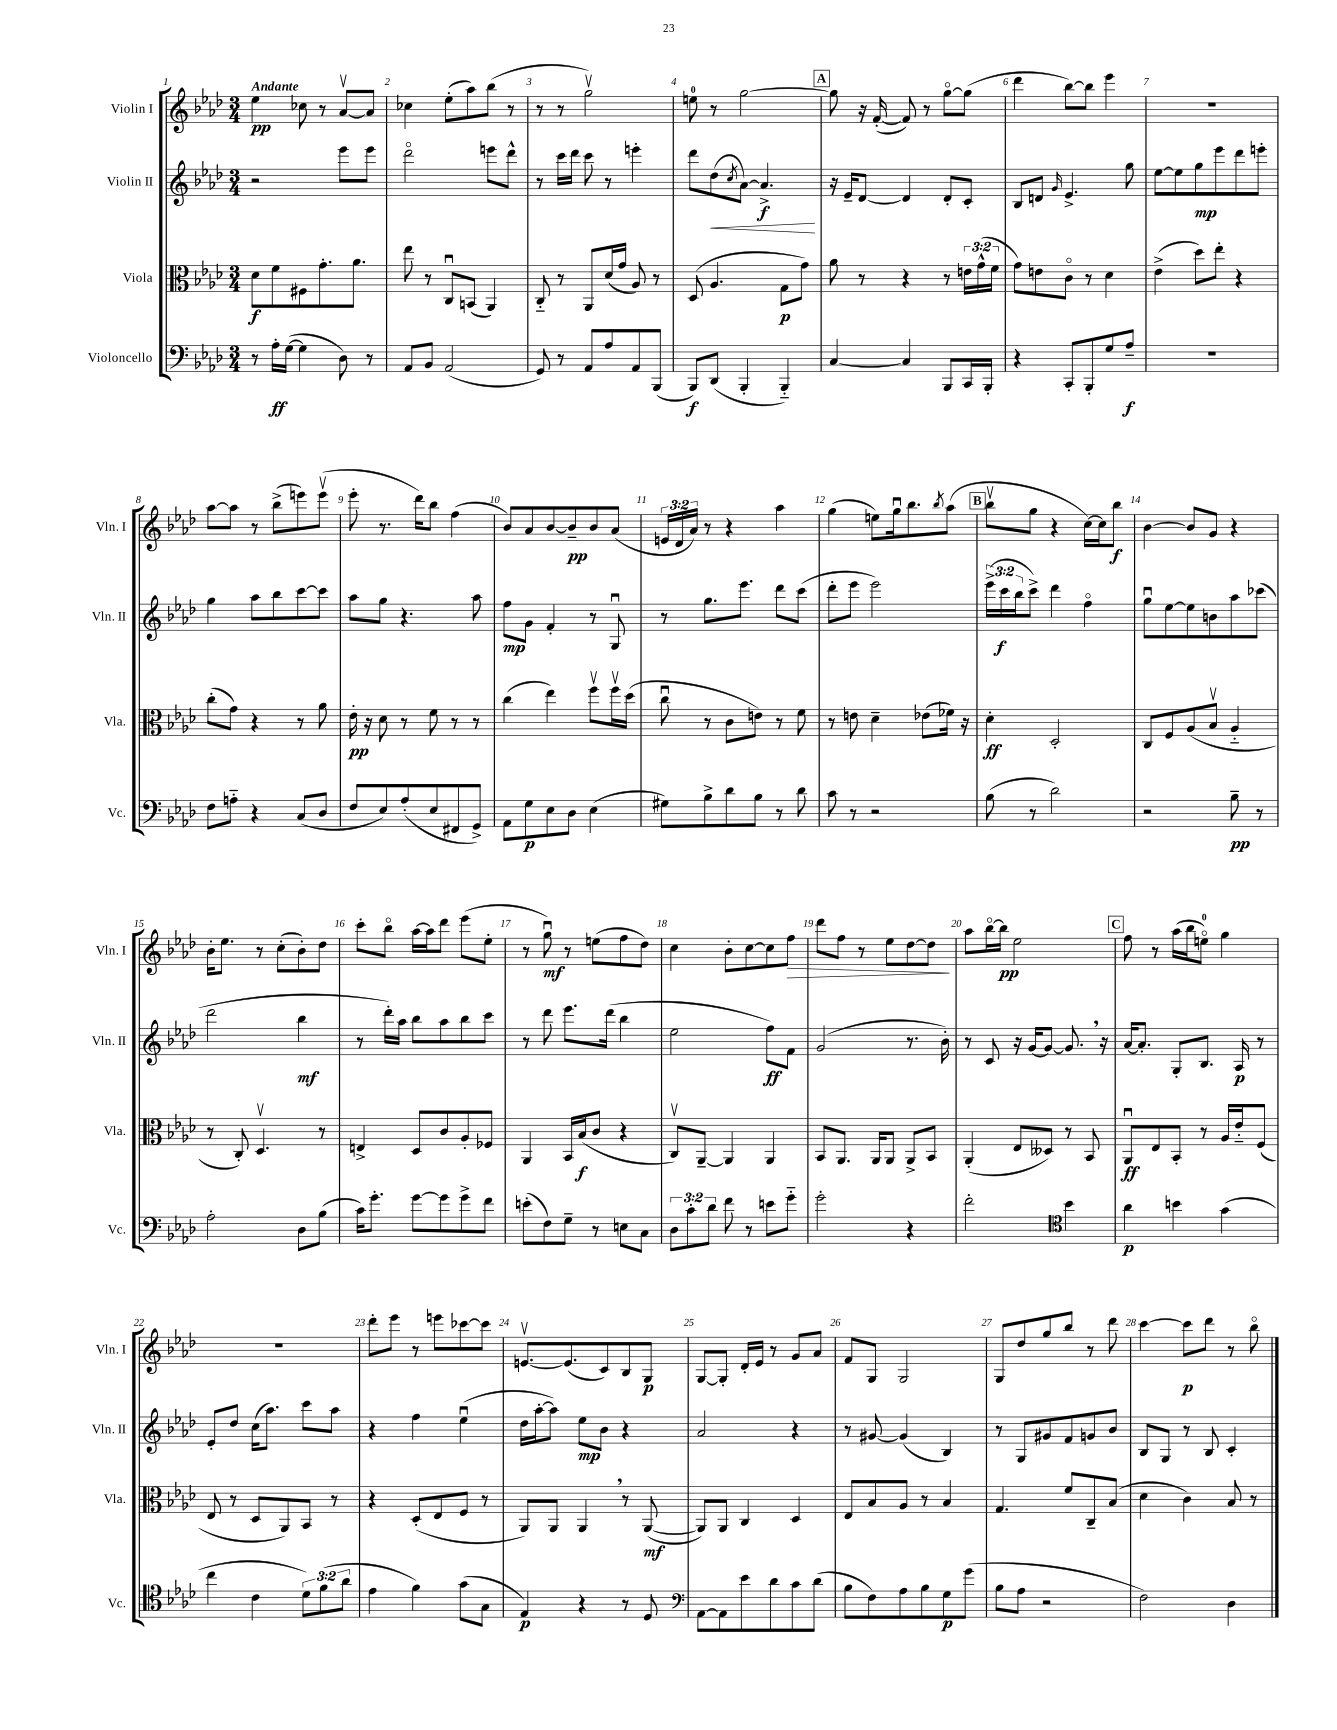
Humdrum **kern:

**kern	**dynam	**kern	**dynam	**kern	**dynam	**kern	**dynam
*part4	*part4	*part3	*part3	*part2	*part2	*part1	*part1
*staff4	*staff4	*staff3	*staff3	*staff2	*staff2	*staff1	*staff1
*I"Violoncello	*	*I"Viola	*	*I"Violin II	*	*I"Violin I	*
*I'Vc.	*	*I'Vla.	*	*I'Vln. II	*	*I'Vln. I	*
*clefF4	*	*clefC3	*	*clefG2	*	*clefG2	*
*k[b-e-a-d-]	*	*k[b-e-a-d-]	*	*k[b-e-a-d-]	*	*k[b-e-a-d-]	*
*M3/4	*	*M3/4	*	*M3/4	*	*M3/4	*
=1	=1	=1	=1	=1	=1	=1	=1
!	!	!	!	!	!	!LO:TX:a:B:t=Andante	!
8r	.	8d-\L	f	2r	.	4ee-\	pp
16A-'\LL	ff	8f\	.	.	.	.	.
([16G\JJ	.	.	.	.	.	.	.
4G\]	.	8F#X\	.	.	.	8cc-X\	.
.	.	8.g'\	.	.	.	8r	.
8D-\)	.	.	.	8eee-\L	.	[8a-v/L	.
.	.	8.a-\J	.	.	.	.	.
8r	.	.	.	8eee-\J	.	8a-/J]	.
=2	=2	=2	=2	=2	=2	=2	=2
8AA-/L	.	8ee-\	.	2ddd-\	.	4cc-X\	.
8BB-/J	.	8r	.	.	.	.	.
(2AA-/	.	8Cu/L	.	.	.	(8ee-'\L	.
.	.	(8BBn/J	.	.	.	8aa-\)	.
.	.	4AA-/)	.	8eeen\L	.	(8bb-\J	.
.	.	.	.	8ddd-^^\J	.	8r	.
=3	=3	=3	=3	=3	=3	=3	=3
8GG/)	.	8C/	.	8r	.	8r	.
8r	.	8r	.	16ccc\LL	.	8r	.
.	.	.	.	16ddd-\JJ	.	.	.
8AA-/L	.	8AA-/L	.	8ccc\	.	2ggv\)	.
8A-/	.	(16d-/L	.	8r	.	.	.
.	.	16g/JJ	.	.	.	.	.
8AA-/	.	8A-/)	.	4eeen'\	.	.	.
(8BBB-/J	.	8r	.	.	.	.	.
=4	=4	=4	=4	=4	=4	=4	=4
8BBB-/L)	f	(8D-/	.	8ddd-\L	.	8een\	.
!	!	!	!	!	!LO:HP:b	!	!
(8DD-/J	.	4.A-/	.	(8dd-\	<	8r	.
.	.	.	.	8qcc/	.	.	.
4BBB-'/	.	.	.	[8a-\J)	.	[2gg\	.
.	.	.	.	4.a-^/]	f	.	.
4BBB-/)	.	8G\L	p	.	.	.	.
.	.	8g\J)	.	.	.	.	.
.	.	.	.	.	[	.	.
!!LO:REH:place=s1:t=A
=5	=5	=5	=5	=5	=5	=5	=5
[4C/	.	8a-\	.	16r	.	8gg\]	.
.	.	.	.	16e-~/KL	.	.	.
.	.	8r	.	[8d-/J	.	16r	.
.	.	.	.	.	.	([16f'/	.
4C/]	.	4r	.	4d-/]	.	8f/])	.
.	.	.	.	.	.	8r	.
8BBB-/L	.	8r	.	8d-'/L	.	[8gg\L	.
16CC/L	.	24en\LL	.	8c'/J	.	(8gg\J]	.
.	.	(24g^^\	.	.	.	.	.
16BBB-'/JJ	.	.	.	.	.	.	.
.	.	24f\JJ	.	.	.	.	.
=6	=6	=6	=6	=6	=6	=6	=6
4r	.	8g\L)	.	8B-/L	.	4ddd-\	.
.	.	8en\	.	8dn/J	.	.	.
.	.	.	.	16qqg/	.	.	.
8CC'/L	.	8c\J	.	4.e-^/	.	[8bb-\L)	.
8BBB-'/	.	8r	.	.	.	8bb-\J]	.
8G/	.	4d-\	.	.	.	4eee-\	.
8A-~/J	f	.	.	8gg\	.	.	.
=7	=7	=7	=7	=7	=7	=7	=7
2.r	.	(4e-^\	.	[8ee-\L	.	2.r	.
.	.	.	.	8ee-\]	.	.	.
.	.	8dd-\L)	.	8gg\	mp	.	.
.	.	8ee-'\J	.	8eee-\	.	.	.
.	.	4r	.	8ddd-\	.	.	.
.	.	.	.	8eeen'\J	.	.	.
!!LO:LB:g=z
=8	=8	=8	=8	=8	=8	=8	=8
8F\L	.	(8cc'\L	.	4gg\	.	[8aa-\L	.
8An\J	.	8g\J)	.	.	.	8aa-\J]	.
4r	.	4r	.	8aa-\L	.	8r	.
.	.	.	.	8bb-\	.	(8bb-^\L	.
(8C/L	.	8r	.	[8ccc\	.	8eeen\)	.
8D-/J	.	8a-\	.	8ccc\J]	.	(8eeev\J	.
=9	=9	=9	=9	=9	=9	=9	=9
8F/L	.	16e-'\	pp	8aa-\L	.	8eee-'\	.
.	.	16r	.	.	.	.	.
8E-/)	.	8d-\	.	8gg\J	.	8.r	.
(8A-'/	.	8r	.	4.r	.	.	.
.	.	.	.	.	.	16ddd-\KL)	.
8E-/	.	8f\	.	.	.	8bb-\J	.
8FF#X/	.	8r	.	.	.	(4ff\	.
8GG^/J)	.	8r	.	8aa-\	.	.	.
=10	=10	=10	=10	=10	=10	=10	=10
8AA-\L	.	(4cc\	.	8ff\L	mp	8b-/L)	.
8G\	p	.	.	8g\J	.	8a-/	.
8E-\	.	4ee-\)	.	4f'/	.	[8b-/	.
8D-\J	.	.	.	.	.	8b-~/]	pp
(4E-\	.	8ffv\L	.	8r	.	8b-/	.
.	.	16ffv\L	.	8Gu/	.	(8a-/J	.
.	.	(16dd-\JJ	.	.	.	.	.
=11	=11	=11	=11	=11	=11	=11	=11
8G#X\L)	.	8ccu\	.	8r	.	24en/LL	.
.	.	.	.	.	.	24d-/	.
.	.	.	.	.	.	24a-/JJ)	.
8B-^\	.	8r	.	8.gg\L	.	8r	.
8d-\	.	8c\L	.	.	.	4r	.
.	.	.	.	8.eee-\J	.	.	.
8B-\J	.	8en\J)	.	.	.	.	.
8r	.	8r	.	8ddd-\L	.	4aa-\	.
8d-\	.	8f\	.	(8ccc\J	.	.	.
=12	=12	=12	=12	=12	=12	=12	=12
8c\	.	8r	.	8ddd-'\L	.	(4gg\	.
8r	.	8en\	.	8eee-\J	.	.	.
2r	.	4d-~\	.	2eee-\)	.	8een\L)	.
.	.	.	.	.	.	16ggu\k	.
.	.	.	.	.	.	8.bb-\	.
.	.	(8e-X\L	.	.	.	.	.
.	.	.	.	.	.	8qbb-/	.
.	.	16f-X\Jk)	.	.	.	(8aa-\J	.
.	.	16r	.	.	.	.	.
!!LO:REH:place=s1:t=B
=13	=13	=13	=13	=13	=13	=13	=13
(8B-\	.	4d-'\	ff	(24eee-^\LL	.	8bb-v\L	.
.	.	.	.	24ccc\	f	.	.
.	.	.	.	24bb-\J	.	.	.
8r	.	.	.	8ccc^\J)	.	8gg\J	.
2d-\)	.	2D-'/	.	4ddd-\	.	4r	.
.	.	.	.	4ff\	.	[16cc\LL)	.
.	.	.	.	.	.	16cc\J]	.
.	.	.	.	.	.	8bb-\J	f
=14	=14	=14	=14	=14	=14	=14	=14
2r	.	8C/L	.	8ggu\L	.	[4b-\	.
.	.	8F/	.	[8ee-\	.	.	.
.	.	(8A-/	.	8ee-\]	.	8b-/L]	.
.	.	8B-v/J	.	8bn\	.	8g/J	.
8B-~\	pp	4A-/	.	8aa-\	.	4r	.
8r	.	.	.	(8ccc-X\J	.	.	.
!!LO:LB:g=z
=15	=15	=15	=15	=15	=15	=15	=15
2A-'\	.	8r	.	2ddd-\	.	16b-'\KL	.
.	.	.	.	.	.	8.ee-\J	.
.	.	8C'/)	.	.	.	.	.
.	.	4.D-v/	.	.	.	8r	.
.	.	.	.	.	.	(8cc'\L	.
8D-\L	.	.	.	4bb-\	mf	8b-'\)	.
(8B-\J	.	8r	.	.	.	8dd-\J	.
=16	=16	=16	=16	=16	=16	=16	=16
16c\KL)	.	4En^/	.	8r	.	8ccc'\L	.
8.g'\J	.	.	.	.	.	.	.
.	.	.	.	16ddd-'\LL)	.	8bb-\J	.
.	.	.	.	16aa-\JJ	.	.	.
[8g\L	.	8D-/L	.	8bb-\L	.	[16aa-\LL	.
.	.	.	.	.	.	16aa-\J]	.
8g\]	.	8c/	.	8aa-\	.	8ddd-\J	.
8g^\	.	8A-'/	.	8bb-\	.	(8eee-\L	.
8f\J	.	8F-X/J	.	8ccc\J	.	8ee-'\J	.
=17	=17	=17	=17	=17	=17	=17	=17
(8en'\L	.	4AA-/	.	8r	.	8r	.
8F\)	.	.	.	8ddd-\	.	8ggu\)	mf
8G~\J	.	16BB-/LL	.	8.eee-\L	.	8r	.
.	.	(16B-/J	f	.	.	.	.
8r	.	8c/J	.	.	.	(8een\L	.
.	.	.	.	(16ddd-\Jk	.	.	.
8En\L	.	4r	.	4bb-\	.	8ff\	.
8C\J	.	.	.	.	.	8dd-\J)	.
=18	=18	=18	=18	=18	=18	=18	=18
12D-\L	.	8Cv/L)	.	2ee-\	.	4cc\	.
12c'\	.	.	.	.	.	.	.
.	.	[8AA-~/J	.	.	.	.	.
12d-\J	.	.	.	.	.	.	.
8f\	.	4AA-/]	.	.	.	8b-'\L	.
8r	.	.	.	.	.	[8cc\	.
8en\L	.	4AA-/	.	8ff\L)	ff	8cc\]	.
!	!	!	!	!	!	!	!LO:HP:b
8g\J	.	.	.	8f\J	.	8ff\J	>
=19	=19	=19	=19	=19	=19	=19	=19
2g'\	.	8BB-/L	.	(2g/	.	8ddd-\L	.
.	.	8.AA-/J	.	.	.	8ff\J	.
.	.	.	.	.	.	8r	.
.	.	16AA-/KL	.	.	.	.	.
.	.	8AA-/J	.	.	.	8ee-\L	.
4r	.	8AA-^/L	.	8.r	.	[8dd-\	.
.	.	8BB-/J	.	.	.	8dd-\J]	.
.	.	.	.	16b-'\)	.	.	.
.	.	.	.	.	.	.	]
=20	=20	=20	=20	=20	=20	=20	=20
2f'\	.	(4AA-'/	.	8r	.	8aa-\L	.
.	.	.	.	8c/	.	[16bb-\L	.
.	.	.	.	.	.	16bb-\JJ]	pp
.	.	8E-/L	.	16r	.	2ee-\	.
.	.	.	.	[16g/KL	.	.	.
.	.	8D--X/J)	.	8g/J_	.	.	.
*clefC4	*	*	*	*	*	*	*
4b-\	.	8r	.	8.g,/]	.	.	.
.	.	8BB-/	.	.	.	.	.
.	.	.	.	16r	.	.	.
!!LO:REH:place=s1:t=C
=21	=21	=21	=21	=21	=21	=21	=21
4a-\	p	8AA-u/L	ff	[16a-/KL	.	8ff\	.
.	.	.	.	8.a-'/J]	.	.	.
.	.	8E-/	.	.	.	8r	.
4bn\	.	8BB-'/J	.	8G'/L	.	(16aa-\LL	.
.	.	.	.	.	.	16bb-\J	.
.	.	8r	.	8.B-/J	.	8een\J)	.
(4g\	.	16A-/LL	.	.	.	4gg\	.
.	.	16e-/J	.	16A-/	p	.	.
.	.	(8F/J	.	8r	.	.	.
!!LO:LB:g=z
=22	=22	=22	=22	=22	=22	=22	=22
4cc\	.	8E-/	.	8e-'/L	.	2.r	.
.	.	8r	.	8dd-/J	.	.	.
4c\	.	8D-/L	.	(16cc\KL	.	.	.
.	.	.	.	8.aa-\J)	.	.	.
.	.	8AA-/)	.	.	.	.	.
12d-\L)	.	8BB-/J	.	8ccc\L	.	.	.
(12f\	.	.	.	.	.	.	.
.	.	8r	.	8aa-\J	.	.	.
12a-\J	.	.	.	.	.	.	.
=23	=23	=23	=23	=23	=23	=23	=23
4e-\	.	4r	.	4r	.	8ddd-'\L	.
.	.	.	.	.	.	8eee-\J	.
4f\)	.	(8D-'/L	.	4ff\	.	8r	.
.	.	8E-/	.	.	.	8eeen\L	.
(8g\L	.	8F/J	.	(4ee-u\	.	[8ccc-X\	.
8G\J	.	8r	.	.	.	8ccc-\J]	.
=24	=24	=24	=24	=24	=24	=24	=24
4E-/)	p	8AA-/L)	.	16dd-\LL	.	[8.env/L	.
.	.	.	.	[16aa-'\J	.	.	.
.	.	8AA-/J	.	8aa-\J])	.	.	.
.	.	.	.	.	.	(8.e/]	.
4r	.	4AA-,/	.	8ee-\L	mp	.	.
.	.	.	.	8b-\J	.	8c/)	.
8r	.	8r	.	4r	.	8B-/	.
8D-/	.	([8AA-/	mf	.	.	8G/J	p
=25	=25	=25	=25	=25	=25	=25	=25
*clefF4	*	*	*	*	*	*	*
[8AA-\L	.	8AA-/L])	.	2a-/	.	[8G/L	.
8AA-\]	.	8AA-/J	.	.	.	8G'/J]	.
8e-\	.	4C/	.	.	.	16d-'/LL	.
.	.	.	.	.	.	16e-/JJ	.
8d-\	.	.	.	.	.	8r	.
8c\	.	4D-/	.	4r	.	8g/L	.
(8d-\J	.	.	.	.	.	8a-/J	.
=26	=26	=26	=26	=26	=26	=26	=26
8B-\L	.	8E-/L	.	8r	.	8f/L	.
8F\)	.	8B-/	.	[8g#X/	.	8G/J	.
8A-\	.	8A-/J	.	(4g#/]	.	2G/	.
8B-\	.	8r	.	.	.	.	.
8G\	p	4B-/	.	4B-/)	.	.	.
(8g\J	.	.	.	.	.	.	.
=27	=27	=27	=27	=27	=27	=27	=27
8B-\L	.	4.G/	.	8r	.	8G/L	.
8A-\J	.	.	.	8G/L	.	8dd-/	.
2r	.	.	.	8g#X/	.	8gg/	.
.	.	8f/L	.	8f/	.	8bb-/J	.
.	.	8C~/	.	8gn/	.	8r	.
.	.	(8B-/J	.	8b-/J	.	8ddd-\	.
=28	=28	=28	=28	=28	=28	=28	=28
2F\)	.	4d-\	.	8B-/L	.	[4ccc\	.
.	.	.	.	8G/J	.	.	.
.	.	4c\)	.	8r	.	8ccc\L]	p
.	.	.	.	8B-/	.	8ddd-\J	.
4D-\	.	8B-/	.	4c'/	.	8r	.
.	.	8r	.	.	.	8bb-\	.
==	==	==	==	==	==	==	==
*-	*-	*-	*-	*-	*-	*-	*-
